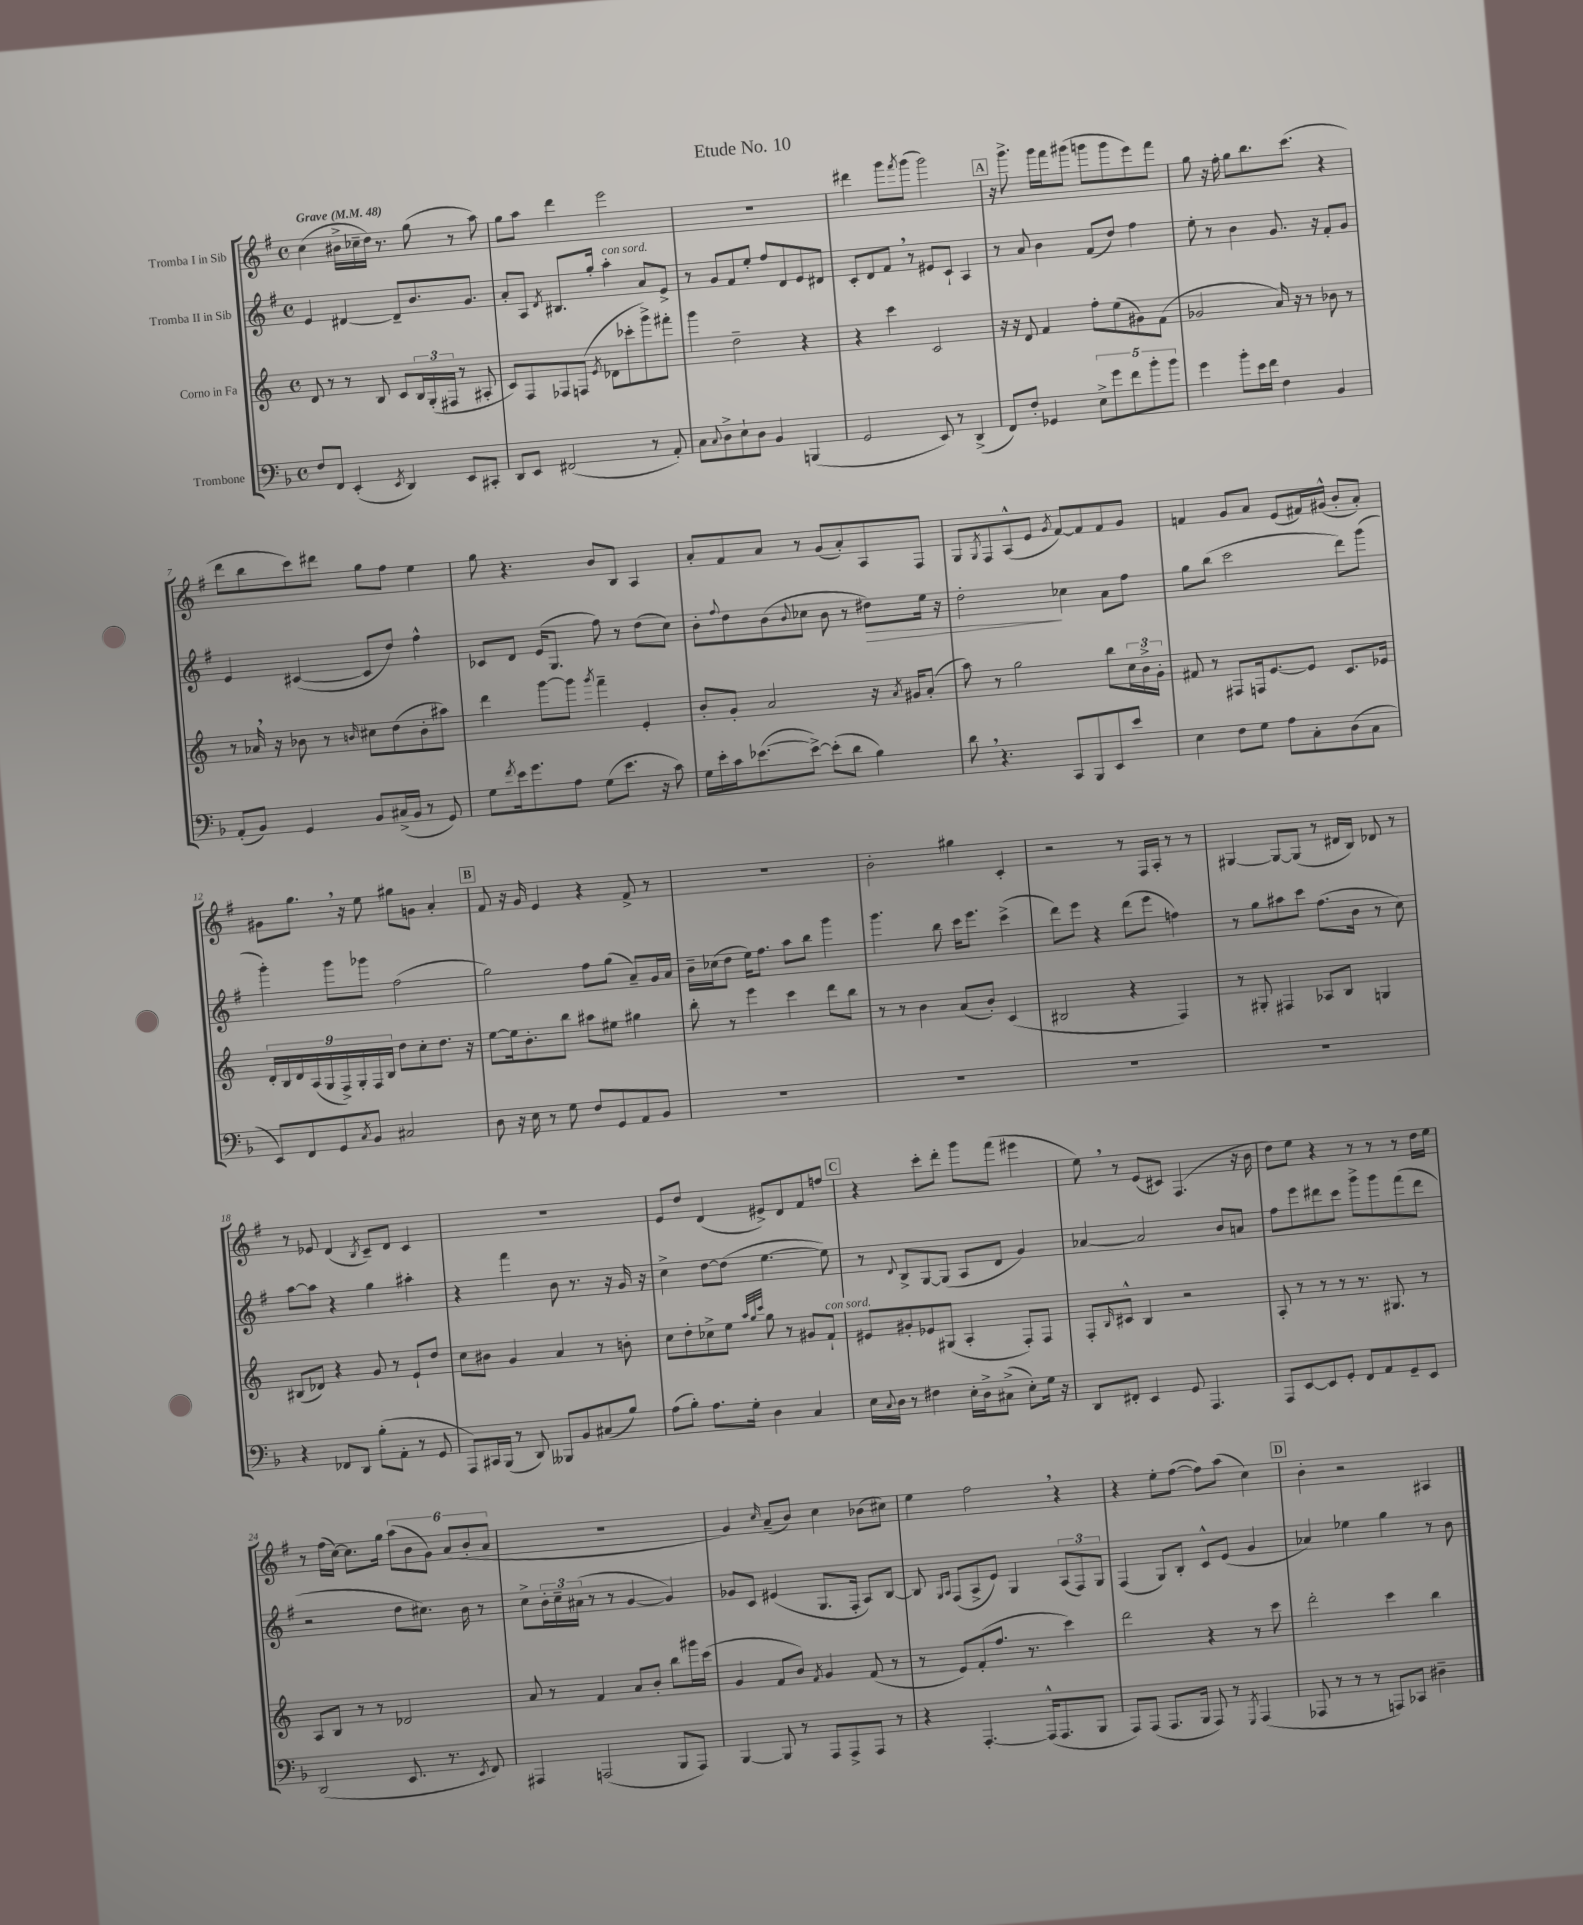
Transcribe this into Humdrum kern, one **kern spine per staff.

**kern	**kern	**kern	**kern
*staff4	*staff3	*staff2	*staff1
*clefF4	*clefG2	*clefG2	*clefG2
*k[b-]	*k[]	*k[f#]	*k[f#]
*M4/4	*M4/4	*M4/4	*M4/4
*met(c)	*met(c)	*met(c)	*met(c)
*MM48	*MM48	*MM48	*MM48
8F/L	8d/	4e/	(4cc\
8FF/J	8r	.	.
(4EE'/	8r	[4d#/	16b#^\LL
.	.	.	16cc-~\
.	8B/	.	16dd\JJ)
.	.	.	8.r
8qEE/	.	.	.
4DD/)	8c/L	8d#~/]L	.
.	24B/L	8.b/	(8gg\
.	(24G'/	.	.
.	24F#/JJ	.	.
8EE/L	8r	.	8r
.	.	8.g/J	.
8CC#'/J	8A#'/	.	8aa\)
=	=	=	=
8DD/L	8c/L)	8a'/L	8gg\L
8EE/J	8F/	8A/J	8aa\J
.	.	8qd/	.
(2FF#/	8F-/	8.B#/L	4ddd\
.	(8F/J	.	.
.	.	16gg'/Jk	.
.	8qe/	.	.
.	8d-\L	4aa'\	2eee\
.	8ccc-'\	.	.
8r	8ggg^\)	8a/L	.
8AA'/)	8fff#'\J	8e^/J	.
=	=	=	=
8C\L	4ggg\	8r	1r
8qqC/	.	.	.
8D^\	.	8g/L	.
8E`\	2dd~\	8f#/	.
8D\J	.	8ee'/J	.
4BB-/	.	8ff#/L	.
.	.	8d/	.
(4BBB/	4r	8e/	.
.	.	8d#/J	.
=	=	=	=
2GG/	4r	8c'/L	4ddd#\
.	.	8d/	.
.	4ccc\	8f#/J	8ggg\L
.	.	.	8qfff#/
.	.	8r	(8ggg\J
8EE/)	2c/	8e#/L	2ggg\)
8r	.	8c`/J	.
(4DD^/	.	4A/	.
=	=	=	=
8FF/L)	16r	8r	16r
.	16r	.	8.ggg^\
8F'/J	8d/	8a/	.
4GG-/	4f/	4b\	16ggg\LL
.	.	.	16fff#\J
.	.	.	(8ggg#\J
10E^\L	8ff'\L	(8f#/L	8ggg\L
10g\	.	.	.
.	(8ee\	8dd/J)	8ggg\
10f\	.	.	.
.	8g#\)	4ff#\	8eee\)
10b-'\	.	.	.
.	(8f\J	.	8fff#\J
10b-\J	.	.	.
=	=	=	=
4g\	2g-/	8ee'\	8gg\
.	.	8r	16r
.	.	.	16ff#'\
8b-'\L	.	4b\	8gg\L
16e\L	.	.	8.bb\
16f\JJ	.	.	.
4F\	16a/)	8.g/	.
.	16r	.	(8.ccc\J
.	8r	.	.
.	.	16r	.
4BB-/	8b-\	8f#'/L	4r
.	8r	8g/J	.
=	=	=	=
(8AA'/L	8r	4e/	8ddd\L
8BB-/J)	16a-/	.	8bb\
.	16r	.	.
4GG/	8b-\	([4c#/	8ccc\)
.	8r	.	8ddd#\J
.	16qqb/	.	.
8BB-/L	8cc#\L	8c#/]L	8gg\L
(16C#^/L	(8dd\	8dd/J)	8ff#\J
16BB-/JJ	.	.	.
8r	8b'\	4ff#^^\	4ee\
8GG/)	8aa#\J)	.	.
=	=	=	=
8G\L	4ddd\	8c-/L	8gg\
8qf/	.	.	.
16e\k	.	8d/J	4.r
8.g\	.	.	.
.	[8ggg\L	(16e/LK	.
.	.	8.G/J	.
8A\J	8ggg\]J	.	.
.	8qggg/	.	.
(8G\L	4fff~\	8ff#\)	8b/L
8.e\J	.	8r	8B/J
.	4e'/	(8dd\L	4A/
16r	.	.	.
8c\)	.	8cc\J)	.
=	=	=	=
16G\LL	8b'/L	8b'\L	8a'/L
16e'\	.	.	.
.	.	8qqff#/	.
16c\J	8g'/J	8dd\	8f#/
([8.e-\	.	.	.
.	2a/	(8b\	8a/J
.	.	8qqb/	.
8e-^\_J)	.	8cc-\J	8r
(8e-'\]L	.	8b\	(8g/L
8d\J	.	8r	8a'/)
4B-\)	16r	8dd#\L)	8A/
.	8qa/	.	.
.	16g#/LK	.	.
.	(8a'/J	16ee\Jk	8F#/J
.	.	16r	.
=	=	=	=
8d\	8aa\)	2dd'\	8G/L
.	.	.	8qG/
4.r	8r	.	8F#/
.	2gg\	.	(8A^^/
.	.	.	8e/J
.	.	.	8qg/
8CC/L	.	4cc-\	[8f#/L)
8BBB-/	.	.	8f#/]
8EE/	8bb\L	8a\L	8f#/
8e/J	24cc\L	8ff#\J	8g/J
.	24b^\	.	.
.	24g'\JJ	.	.
=	=	=	=
4E\	8f#/	8gg\L	4f/
.	8r	(8bb\J	.
8F\L	8F#/L	2ccc\	8g/L
8G\J	16F/k	.	8a/J
.	[8.e/	.	.
8A\L	.	.	(8e/L
8C'\	8e/]J	.	16f#/L)
.	.	.	(16g#^^/JJ
(8D\	8.c/L	8ddd\L)	8b'/L
8C\J	.	(8ggg\J	8a'/J)
.	16e-/Jk	.	.
=	=	=	=
8EE/L)	18d'/LL	4ggg'\)	8g#\L
.	18B/	.	.
.	18d/	.	.
8FF/	.	.	8.gg\J
.	(18A/	.	.
.	18G/	.	.
8GG/	.	8ggg\L	.
.	18F^/)	.	.
.	.	.	16r
.	18G'/	.	.
8qC/	.	.	.
8BB-/J	.	8ggg-\J	8ee\
.	18F/	.	.
.	18B/JJ	.	.
2C#/	8dd\L	(2ff#\	8gg#\L
.	8cc'\	.	8g\J
.	8.dd\J	.	4a'/
.	16r	.	.
=	=	=	=
8D\	[8ee\L	2gg\)	8f#/
16r	16ee\]k	.	16r
16E\	8.b'\	.	16g/
8r	.	.	4e/
8G\	8bb\J	.	.
8F/L	8aa#\L	8ff#\L	4r
8GG/	8ee#\J	(8gg\J	.
8AA/	4gg#\	8a~/L)	8f#^/
8BB-/J	.	16g/L	8r
.	.	16a/JJ	.
=	=	=	=
1r	8bb'\	16b~\LL	1r
.	.	(16cc-\J	.
.	8r	8dd\J	.
.	4eee\	16ee\LK)	.
.	.	8.ff#\J	.
.	4ccc\	8aa\L	.
.	.	8bb\J	.
.	8ddd\L	4ggg\	.
.	8bb\J	.	.
=	=	=	=
1r	8r	4.ggg\	2b'\
.	8r	.	.
.	4b\	.	.
.	.	8bb\	.
.	(8a/L	16ccc\LK	4gg#\
.	.	8.eee\J	.
.	8b'/J)	.	.
.	(4c/	(4ccc^\	4c'/
=	=	=	=
1r	2B#/	8ddd\L)	2r
.	.	8eee\J	.
.	.	4r	.
.	4r	(8ddd\L	8r
.	.	8eee\J	16F#/LL
.	.	.	16A'/JJ
.	4F/)	4ff\)	8r
.	.	.	8r
=	=	=	=
1r	8r	8r	[4G#/
.	8G#'/	8gg\L	.
.	4F#/	8aa#\	8G#/_L
.	.	8ccc\J	(8G#/]J
.	8A-/L	(8.ff#\L	8r
.	8B/J	.	16d#/LL
.	.	16b\Jk	16B/JJ)
.	4G/	8r	8d-/
.	.	8cc\)	8r
=	=	=	=
4r	(8B#/L	[8aa\L	8r
.	8d-/J)	8aa\]J	8e-/
8FF-/L	4r	4r	(4d/
8DD/J	.	.	.
.	.	.	8qB/
(8B-'\L	8g/	4gg\	8c~/L)
8AA'\J	8r	.	8d/J
8r	8e`/L	4aa#'\	4c/
8GG/	8dd/J	.	.
=	=	=	=
8AAA/L)	8cc\L	4r	1r
16CC#/L	8b#\J	.	.
(16BBB-/JJ	.	.	.
8r	4g/	4fff#\	.
8DD/)	.	.	.
8BBB--/L	4a/	8b\	.
8BB-/	.	8.r	.
(8C#/	8r	.	.
.	.	16r	.
8B-/J)	8b'\	16g/	.
.	.	16r	.
=	=	=	=
(8A\L	8cc\L	4cc^\	8e/L
8B-'\J)	8dd'\	.	8dd/J
8.A\L	8cc-^\	[8dd\L	(4d/
.	8ee\J	(8dd\]J	.
16G'\Jk	.	.	.
.	32qqaa/LLL	.	.
.	32qqgg/	.	.
.	32qqccc/JJJ	.	.
4D\	8gg\	[4.ee\	8e#^/L)
.	8r	.	8d/
4C/	8g#/L	.	8f#/
.	8f`/J	8ee\])	8ff/J
=	=	=	=
16E\LL	8e#/L	8r	4r
8qqC/	.	.	.
16D\JJ	.	.	.
.	.	8qqd/	.
8r	8g#'/	8B^/L	.
4F#\	8e-/	[8G/	8ccc'\L
.	(8G#/J	(8G/]J	8ddd'\J
16E'\LL	4A'/	8A/L	8ggg\L
16D^\J	.	.	.
(8C#^\J	.	8d/J	(8fff#\J
8E'\L)	8F'/L)	4g/)	4eee#\
16G\Jk	8F/J	.	.
16r	.	.	.
=	=	=	=
8DD/L	8F'/L	[4a-/	8ee\)
.	16qqB/	.	.
8FF#'/J	8c#^^/J	.	8r
4EE/	4B/	2a-/]	(8e/L
.	.	.	8c#/J)
8GG/	2r	.	(4.F#/
4.AAA/	.	.	.
.	.	8b/L	.
.	.	8a/J	16r
.	.	.	16b\
=	=	=	=
8AAA/L	8A'/	8ff#\L	8dd\L)
[8EE/	8r	8eee\	8ee\J
8EE/]	8r	8ddd#\	4r
8GG'/J	8r	8ccc\J	.
8FF/L	8.r	8ggg^\L	8r
8AA/	.	8ggg\	8r
.	8.G#/	.	.
8GG~/	.	(8fff#\	8r
8EE/J	8r	8ddd#\J	16dd\LL
.	.	.	16ee\JJ
=	=	=	=
(2DD/	8A/L	2r	8r
.	8B/J	.	(16ff#\LL
.	.	.	[16cc\JJ)
.	8r	.	8.cc\]L
.	8r	.	.
.	.	.	16gg\Jk
8.EE/	2d-/	8dd\L	(12aa\L
.	.	.	12b\
.	.	8.cc#\J)	.
.	.	.	12g\J)
8.r	.	.	.
.	.	.	(12a/L
.	.	16b\	.
.	.	.	12b'/
8qEE/	.	.	.
8FF/)	.	8r	.
.	.	.	12a/J
=	=	=	=
4AAA#/	8a/	8cc^\L	1r
.	8r	24b'\L	.
.	.	24cc~\	.
.	.	(24a#\JJ	.
(2AAA/	4f/	8r	.
.	.	8r	.
.	8a/L	[4g/	.
.	8b'/J	.	.
8BBB-/L	8bb\L	4g/])	.
8AAA/J)	16ggg#\L	.	.
.	(16ccc\JJ	.	.
=	=	=	=
[4BBB-/	4g/	8g-/L	4g/)
.	.	8c/J	.
.	.	.	16qqcc/
8BBB-/]	8f/L	(4e#/	(8a~/L
8r	8b/J)	.	8b/J)
.	8qf/	.	.
8AAA/L	4g/	8.G/L	4cc\
8AAA^/	.	.	.
.	.	16F#'/Jk	.
8AAA/J	(8f/	8A/L)	(8b-\L
8r	8r	[8B/J	8cc#\J)
=	=	=	=
4r	8r	8B/]	4ee\
.	.	16qqG/LL	.
.	.	16qqA/JJ	.
.	8e/L)	(8F#/L	.
[4.AAA'/	(8f'/	8A^/	2ff#\
.	8.ff/J	8e/J)	.
.	.	4G/	.
.	8.r	.	.
(16AAA^^/]LK	.	.	.
8.AAA/	.	.	.
.	4ccc\)	(12A/L	4r
.	.	12F#/)	.
8BBB-/J	.	.	.
.	.	12G/J	.
=	=	=	=
8AAA/L)	2ddd\	(4F#/	4r
(8AAA/J	.	.	.
8.AAA/L	.	8G/L)	8ee'\L
.	.	8B'/J	([8ff#\J
16BBB-/Jk	.	.	.
8AAA/)	4r	8c^^/L	8ff#\]L)
8r	.	(8e/J	(8aa\J
8qGGG/	.	.	.
(4AAA/	8r	4g/	4cc\)
.	8ccc\	.	.
=	=	=	=
8AAA-/	2ddd'\	4a-/)	4b'\
8r	.	.	.
8r	.	4ee-\	2r
8r	.	.	.
8AAA/L)	4ccc\	4gg\	.
8CC-/J	.	.	.
4D#~\	4bb\	8r	4A#/
.	.	8b\	.
==	==	==	==
*-	*-	*-	*-
